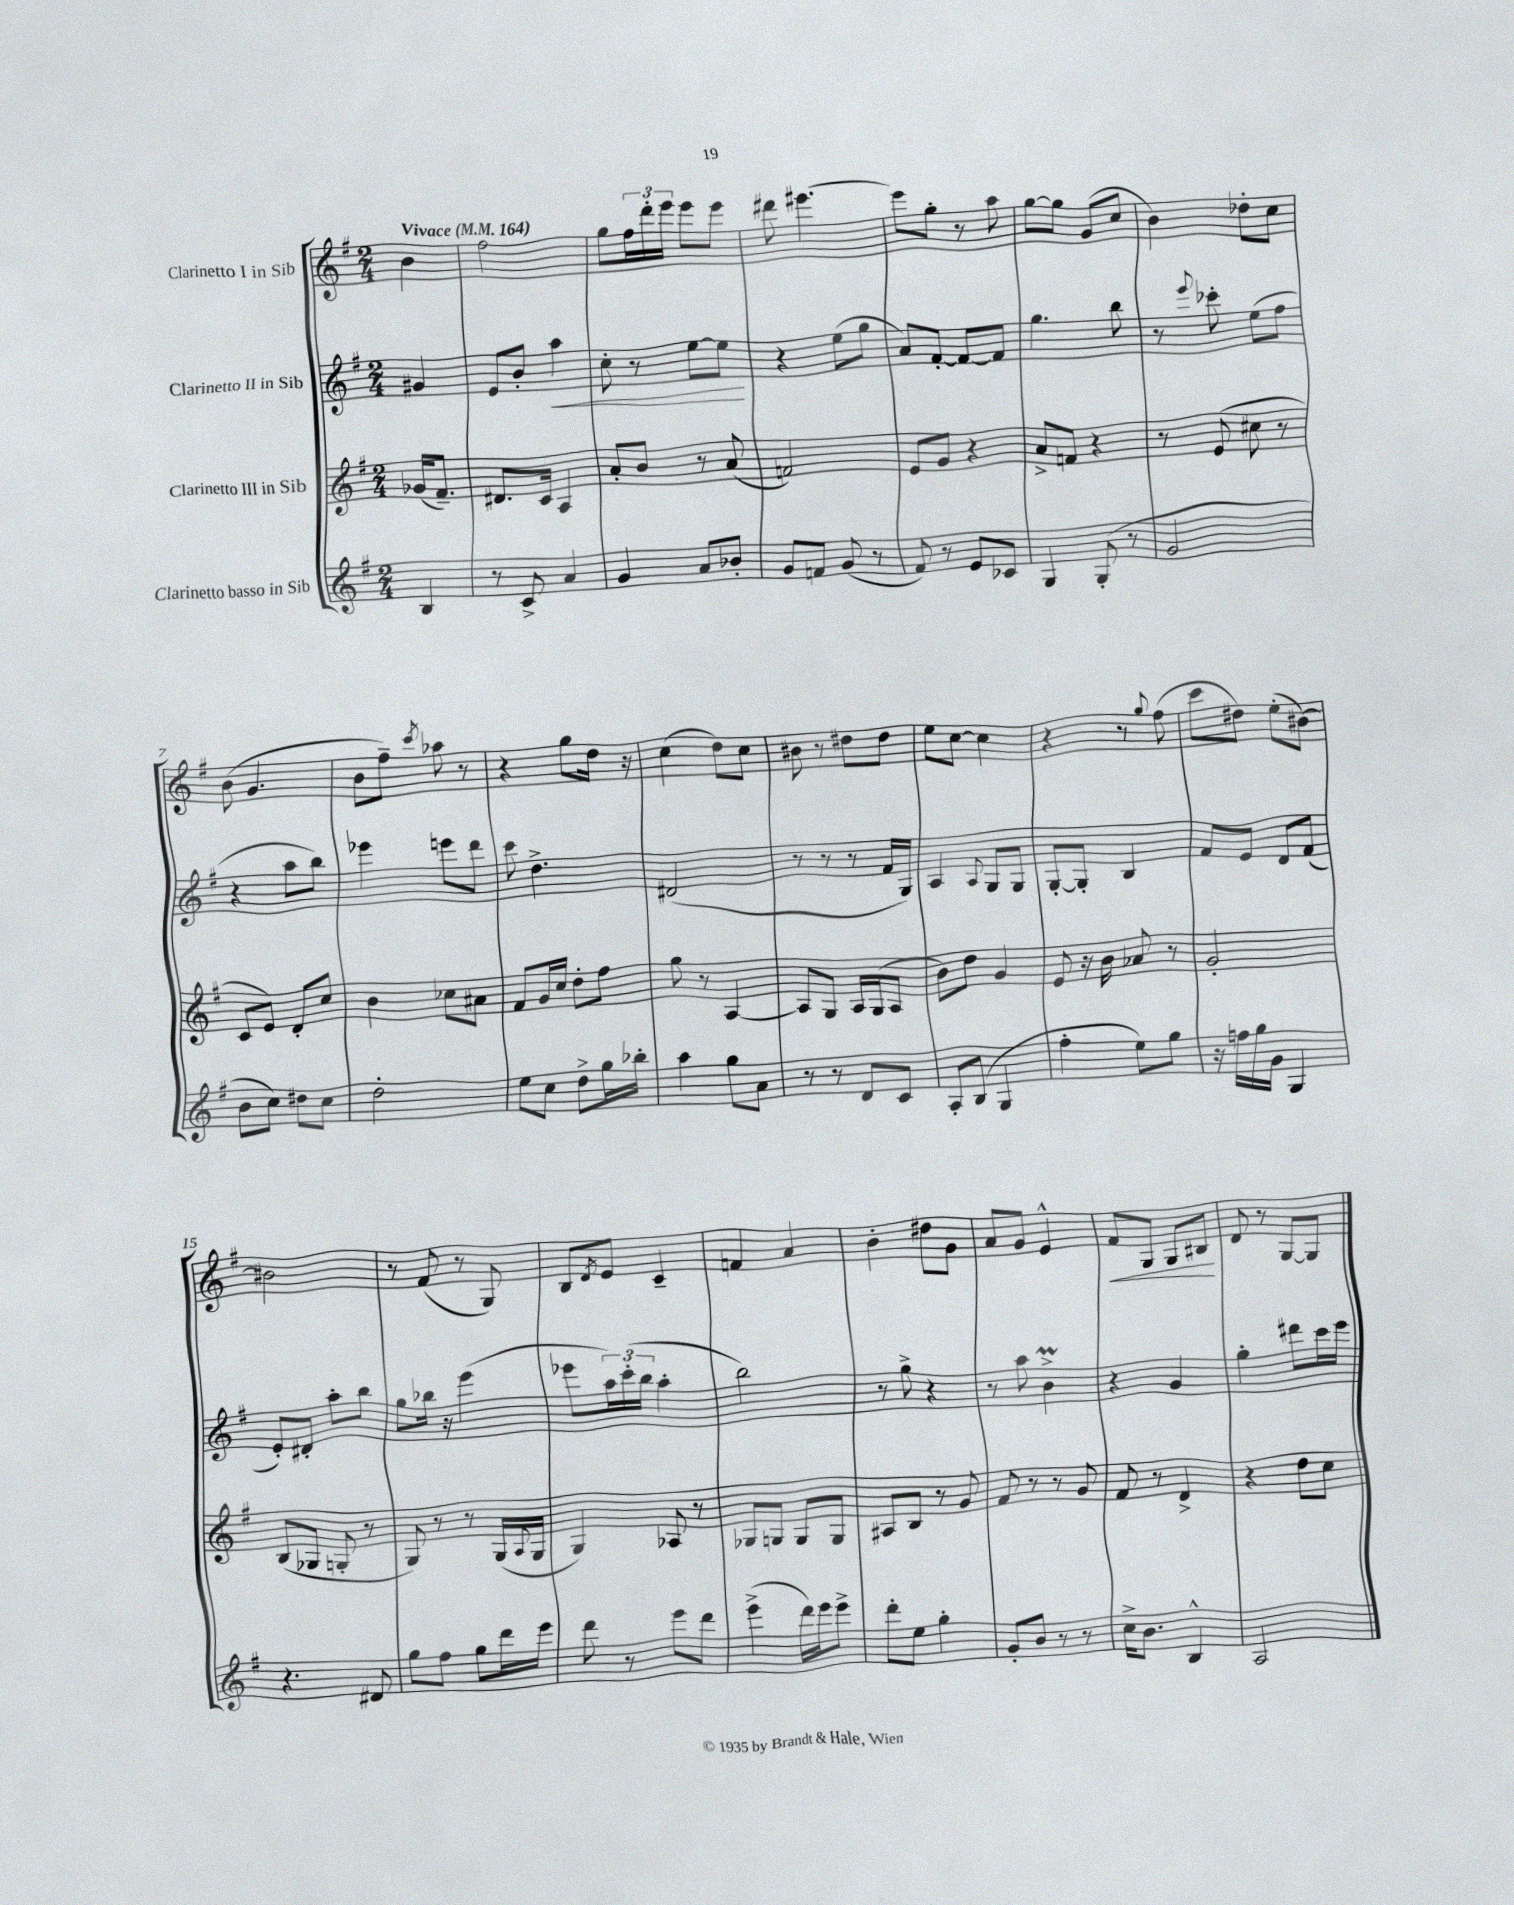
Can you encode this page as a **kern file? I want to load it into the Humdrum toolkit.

**kern	**kern	**kern	**kern
*staff4	*staff3	*staff2	*staff1
*clefG2	*clefG2	*clefG2	*clefG2
*k[f#]	*k[f#]	*k[f#]	*k[f#]
*M2/4	*M2/4	*M2/4	*M2/4
*MM164	*MM164	*MM164	*MM164
4B/	(16g-/LK	4g#/	4b\
.	8.f#~/J)	.	.
=	=	=	=
8r	8.d#/L	8e/L	2ff#\
8c^/	.	8b'/J	.
.	16c/Jk	.	.
4a/	4A/	4aa\	.
=	=	=	=
4g/	8a'/L	8cc'\	8gg\L
.	8b/J	8r	24ff#\L
.	.	.	24ddd'\
.	.	.	24eee\JJ
8a/L	8r	[8ee\L	8eee\L
8b-'/J	(8a/	8ee\]J	8eee\J
=	=	=	=
8g/L	2f/)	4r	8ddd#\
8f/J	.	.	[4.eee#\
(8g/	.	(8ee\L	.
8r	.	8gg\J	.
=	=	=	=
8f#/)	8e/L	8a/L)	8eee#\]L
8r	8g/J	[8f#'/J	8gg'\J
8e/L	4r	8f#/_L	8r
8c-/J	.	8f#/]J	8aa\
=	=	=	=
4G/	8a^/L	4.gg\	[8gg\L
.	8f/J	.	8gg\]J
(8G'/	4r	.	(8g/L
8r	.	8bb\	8cc/J
=	=	=	=
2g/	8r	8r	4b\)
.	.	8qqeee/	.
.	(8e/	8ccc-'\	.
.	8cc#\	(8ee\L	8dd-'\L
.	8r	8ff#\J	8cc\J
=	=	=	=
8b\L	8c/L	4r	(8b\
8cc\J)	8e/J)	.	4.g/
8dd#\L	8d'/L	8aa\L	.
8cc\J	8cc/J	8bb\J)	.
=	=	=	=
2dd'\	4b\	4eee-\	8b\L
.	.	.	8ff#~\J)
.	.	.	8qccc/
.	8cc-\L	8eee\L	8aa-\
.	8a#\J	8ddd\J	8r
=	=	=	=
8ee\L	8f#/L	8ccc\	4r
8cc\J	16g/L	4.dd^\	.
.	16cc/JJ	.	.
8dd^\L	8dd'\L	.	8gg\L
16gg\L	8ff#\J	.	16dd\Jk
16bb-'\JJ	.	.	16r
=	=	=	=
4aa\	8gg\	(2d#/	(4cc\
.	8r	.	.
8gg\L	[4A/	.	8dd\L)
8a\J	.	.	8cc\J
=	=	=	=
8r	8A/]L	8r	8b#\
8r	8G/J	8r	8r
8d/L	16A/LL	8r	8dd#\L
.	(16G/J	.	.
8c/J	8A/J	16f#/LL	8dd#\J
.	.	16G/JJ)	.
=	=	=	=
8A'/L	8b\L)	4A/	8ee\L
(8B/J	8dd\J	.	[8cc\J
.	.	8qqA/	.
4G/	4g/	8G/L	4cc\]
.	.	8G/J	.
=	=	=	=
4ff#'\	8e/	[8G'/L	4r
.	16r	8G'/]J	.
.	16b\	.	.
8ee\L)	8a-/	4B/	8r
.	.	.	8qqgg/
8gg\J	8r	.	(8ff#\
=	=	=	=
16r	2g'/	8f#/L	8ccc\L
16ff\LL	.	.	.
16gg\	.	8e/J	8dd#\J)
16g\JJ	.	.	.
4G/	.	8d/L	(8ee'\L
.	.	(8f#/J	[8b#\J)
=	=	=	=
4.r	(8B/L	8e'/L)	2b#\]
.	8G-/J	8d#'/J	.
.	8G'/	8aa'\L	.
8d#/	8r	8bb\J	.
=	=	=	=
8gg\L	8G/)	8gg\L	8r
8ff#\J	8r	16bb-\Jk	(8f#/
.	.	16r	.
8gg\L	8r	(4eee\	8r
16ddd\L	(16G/LL	.	8G/)
.	8qqA/	.	.
16eee\JJ	16G/JJ	.	.
=	=	=	=
8ddd\	4G/)	8eee-\L	8B/L
.	.	.	8qd/
8r	.	24aa\L)	8e/J
.	.	(24ccc'\	.
.	.	24bb\JJ	.
8eee\L	8A-/	4aa'\	4c~/
8ddd\J	8r	.	.
=	=	=	=
(4eee^\	8G-/L	2bb\)	4f/
.	8G/J	.	.
16ddd\LL)	8G/L	.	4a/
16eee\J	.	.	.
8eee^\J	8G/J	.	.
=	=	=	=
8ddd'\L	8A#/L	8r	4b'\
8ee\J	8B/J	8gg^\	.
4gg'\	8r	4r	8dd#\L
.	8g/	.	8g\J
=	=	=	=
8g'/L	8f#/	8r	8a/L
8b/J	8r	8aa\	8g/J
8r	8r	4b^\	4e^^/
8r	8g/	.	.
=	=	=	=
16cc^\LK	8f#/	4r	8f#/L
8.b\J	.	.	.
.	8r	.	8G/J
4B^^/	4d^/	4g/	8G/L
.	.	.	8B#/J
=	=	=	=
2A/	4r	4gg'\	8d/
.	.	.	8r
.	8dd\L	8ddd#\L	[8G/L
.	8cc\J	16ccc\L	8G/]J
.	.	16eee\JJ	.
==	==	==	==
*-	*-	*-	*-
